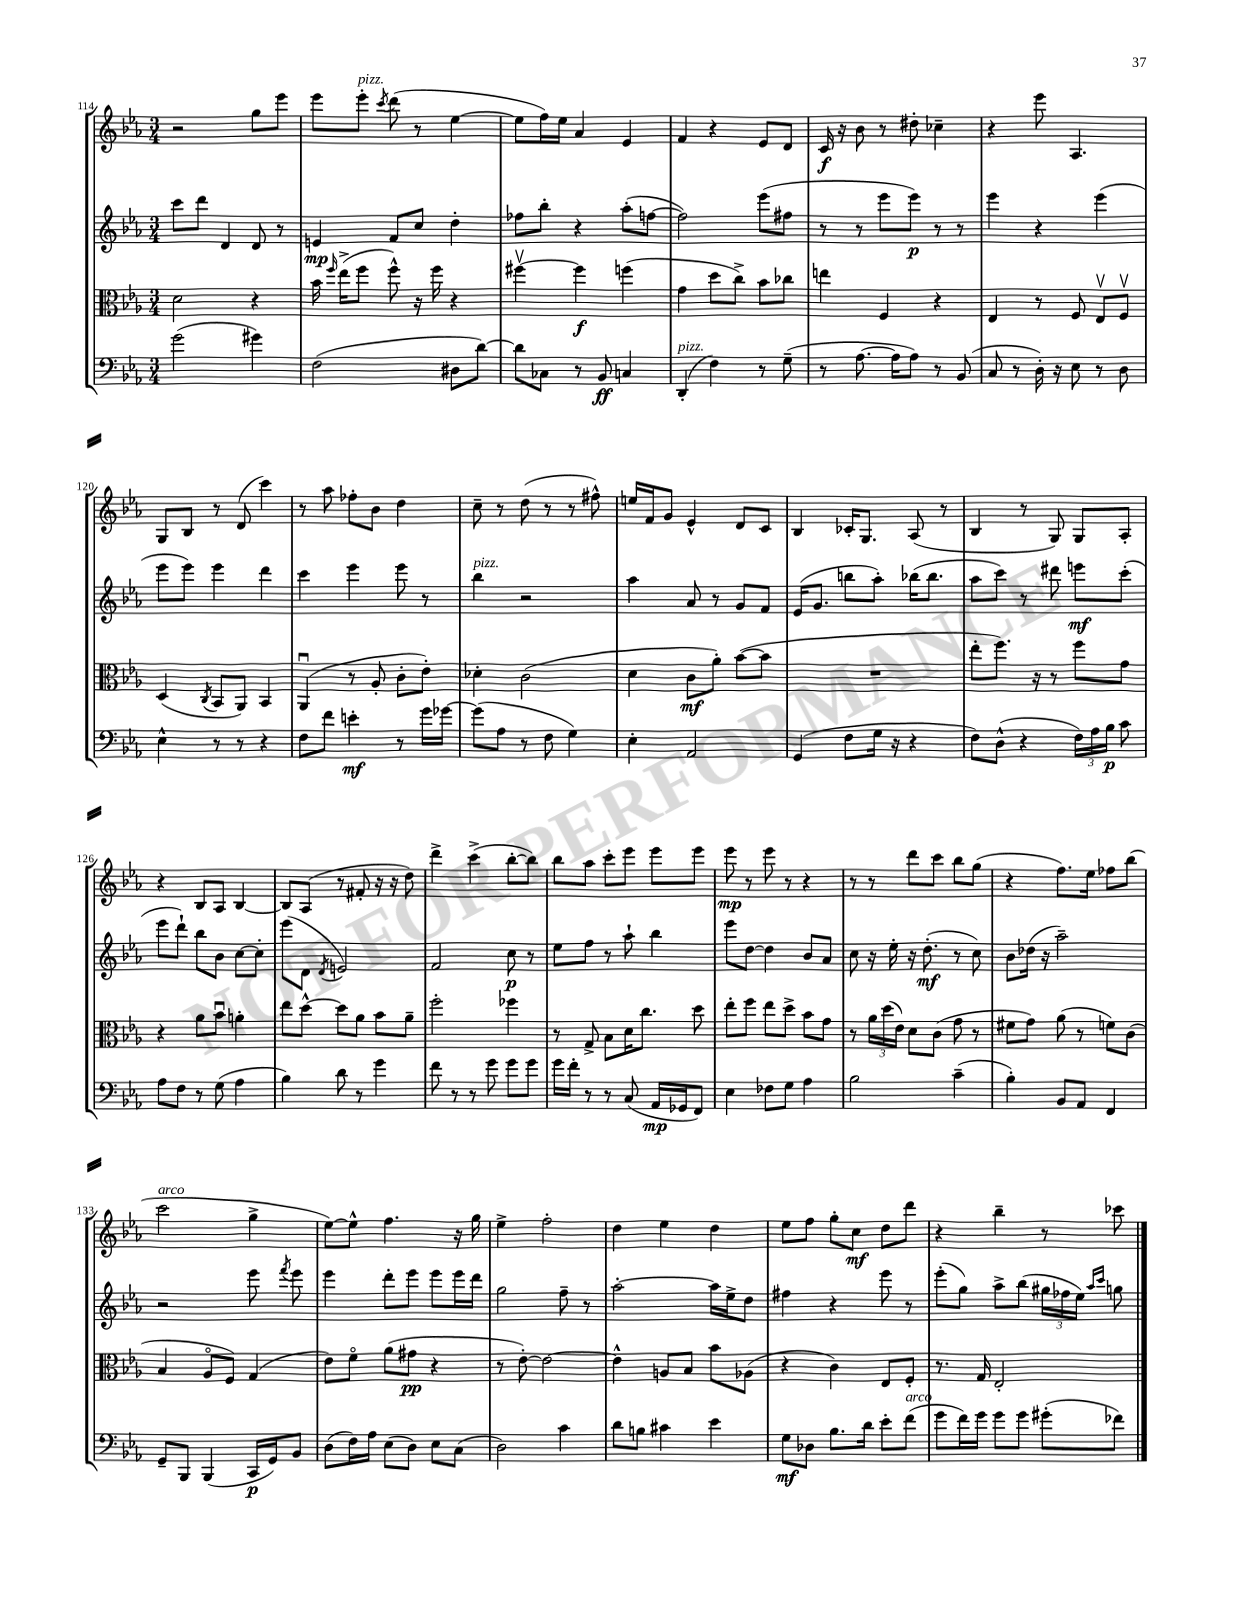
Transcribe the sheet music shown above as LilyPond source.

<<
\new StaffGroup <<
\new Staff = "s0" {
    \clef treble \key ees \major \numericTimeSignature \time 3/4
    \autoBeamOff r2 g''8[ ees'''8] |
    ees'''8[ ees'''8]-.^\markup { \italic "pizz." } \acciaccatura { c'''8 } d'''8( r8 ees''4~ |
    ees''8[ f''16) ees''16] aes'4 ees'4 |
    f'4 r4 ees'8[ d'8] |
    c'16\f r16 bes'8 r8 dis''8-. ces''4-- |
    r4 ees'''8 aes4. |
    g8[ bes8] r8 d'8( c'''4) |
    r8 aes''8 fes''8[-. bes'8] d''4 |
    c''8-- r8 d''8( r8 r8 fis''8-^) |
    e''16[ f'16 g'8] ees'4-^ d'8[ c'8] |
    bes4 ces'16[-. g8.] aes8( r8 |
    bes4 r8 g8) g8[ aes8]-. |
    r4 bes8[ aes8] bes4~ |
    bes8[ aes8]( r8 fis'8-. r16 r16 d''8) |
    d'''4-> c'''4->( bes''8[~-. bes''8]) |
    bes''8[ aes''8] c'''8[-. ees'''8] ees'''8[ ees'''8] |
    ees'''8\mp r8 ees'''8 r8 r4 |
    r8 r8 d'''8[ c'''8] bes''8[ g''8]( |
    r4 f''8.[) ees''16] fes''8[ bes''8]( |
    c'''2^\markup { \italic "arco" } g''4-> |
    ees''8[~) ees''8]-^ f''4. r16 g''16 |
    ees''4-> f''2-. |
    d''4 ees''4 d''4 |
    ees''8[ f''8] g''8[-. c''8]\mf d''8[ d'''8] |
    r4 bes''4-- r8 ces'''8 \bar "|." |
}
\new Staff = "s1" {
    \clef treble \key ees \major \numericTimeSignature \time 3/4
    \autoBeamOff c'''8[ d'''8] d'4 d'8 r8 |
    e'4\mp f'8[ c''8] d''4-. |
    fes''8[ bes''8]-. r4 aes''8[-.( f''8]~ |
    f''2) ees'''8[( fis''8] |
    r8 r8 ees'''8[ ees'''8]\p) r8 r8 |
    ees'''4 r4 ees'''4( |
    ees'''8[ ees'''8]) ees'''4 d'''4 |
    c'''4 ees'''4 ees'''8 r8 |
    bes''4^\markup { \italic "pizz." } r2 |
    aes''4 aes'8 r8 g'8[ f'8] |
    ees'16[( g'8.] b''8[ aes''8]-.) bes''16[( bes''8.] |
    aes''8[ c'''8]) r8 dis'''8 e'''8[\mf c'''8]-.( |
    ees'''8[ d'''8]-!) bes''8[ bes'8] c''8[~ c''8]-. |
    ees'''8[( d'8] \acciaccatura { d'8 } e'2) |
    f'2 c''8\p r8 |
    ees''8[ f''8] r8 aes''8-! bes''4 |
    ees'''8[ d''8]~ d''4 bes'8[ aes'8] |
    c''8 r16 ees''16-. r16 d''8.-.\mf( r8 c''8) |
    bes'8[ des''16]( r16 aes''2--) |
    r2 ees'''8 \acciaccatura { f'''8 } ees'''8 |
    ees'''4 d'''8[-. ees'''8] ees'''8[ ees'''16 d'''16] |
    g''2 f''8-- r8 |
    aes''2~-. aes''16[ ees''16-> d''8] |
    fis''4 r4 ees'''8 r8 |
    ees'''8[-.( g''8]) aes''8[-> bes''8]( \tuplet 3/2 { gis''16[ fes''16 ees''16]) } \grace { aes''16[ c'''16] } g''8 \bar "|." |
}
\new Staff = "s2" {
    \clef alto \key ees \major \numericTimeSignature \time 3/4
    \autoBeamOff d'2 r4 |
    bes'16 \grace { f''16 } ees''16[->( f''8] f''8-^) r16 f''16 r4 |
    fis''4~\upbow fis''4\f f''4( |
    g'4 d''8[ c''8]->) bes'8[ ces''8] |
    e''4 f4 r4 |
    ees4 r8 f8 ees8[\upbow f8]\upbow |
    d4( \acciaccatura { c8 } bes,8[ aes,8]) bes,4 |
    aes,4\downbow( r8 aes8-. c'8[-. ees'8]-.) |
    des'4-. c'2( |
    d'4 c'8[\mf aes'8]-.) bes'8[~( bes'8] |
    R2. |
    ees''8[-. f''8.]) r16 r8 f''8[ g'8] |
    r4 aes'8[ bes'8]\downbow a'4-. |
    ees''8[ d''8]~-^ d''8[ aes'8] bes'8[ aes'8]-- |
    f''2-. fes''4 |
    r8 g8-> bes8[ d'16 c''8.] d''8 |
    ees''8[-. f''8] ees''8[ d''8]-> bes'8[ g'8] |
    r8 \tuplet 3/2 { aes'16[ d''16( ees'16]) } d'8[ c'8]( g'8 r8 |
    fis'8[ g'8]) aes'8( r8 f'8[) c'8]( |
    bes4 aes8[\flageolet f8]) g4( |
    ees'8[) f'8]\flageolet aes'8[( gis'8]\pp r4 |
    r8 ees'8~-.) ees'2~ |
    ees'4-^ a8[ bes8] bes'8[ aes8]( |
    r4 c'4) ees8[ f8]-. |
    r8. g16 ees2-. \bar "|." |
}
\new Staff = "s3" {
    \clef bass \key ees \major \numericTimeSignature \time 3/4
    \autoBeamOff g'2( gis'4) |
    f2( dis8[ d'8]~) |
    d'8[ ces8] r8 bes,8\ff c4 |
    d,4-.^\markup { \italic "pizz." }( f4) r8 g8--( |
    r8 aes8.~ aes16[ aes8]) r8 bes,8( |
    c8 r8 d16-.) r16 ees8 r8 d8 |
    ees4-^ r8 r8 r4 |
    f8[ f'8] e'4-.\mf r8 g'16[ ges'16]~ |
    ges'8[( aes8] r8 f8 g4) |
    ees4-. aes,2 |
    g,4( f8[ g16] r16 r4 |
    f8[) d8]-^( r4 \tuplet 3/2 { f16[) aes16 bes16]\p } c'8 |
    aes8[ f8] r8 g8( aes4 |
    bes4) d'8 r8 g'4 |
    f'8 r8 r8 g'8 g'8[ g'8] |
    g'16[ f'16]-. r8 r8 c8( aes,16[\mp ges,16 f,8]) |
    ees4 fes8[ g8] aes4 |
    bes2 c'4--( |
    bes4-.) bes,8[ aes,8] f,4 |
    g,8[-- bes,,8] bes,,4( c,16[\p g,16) bes,8] |
    d8[( f16) aes16] ees8[( d8]) ees8[ c8]( |
    d2) c'4 |
    d'8[ b8] cis'4 ees'4 |
    g8[\mf des8] bes8.[ d'16] ees'8[-. f'8]^\markup { \italic "arco" }( |
    g'8[ f'16) g'16] g'8[ g'8] gis'8[-.( fes'8]) \bar "|." |
}
>>
>>
\layout { \context { \Score currentBarNumber = #114 } }
